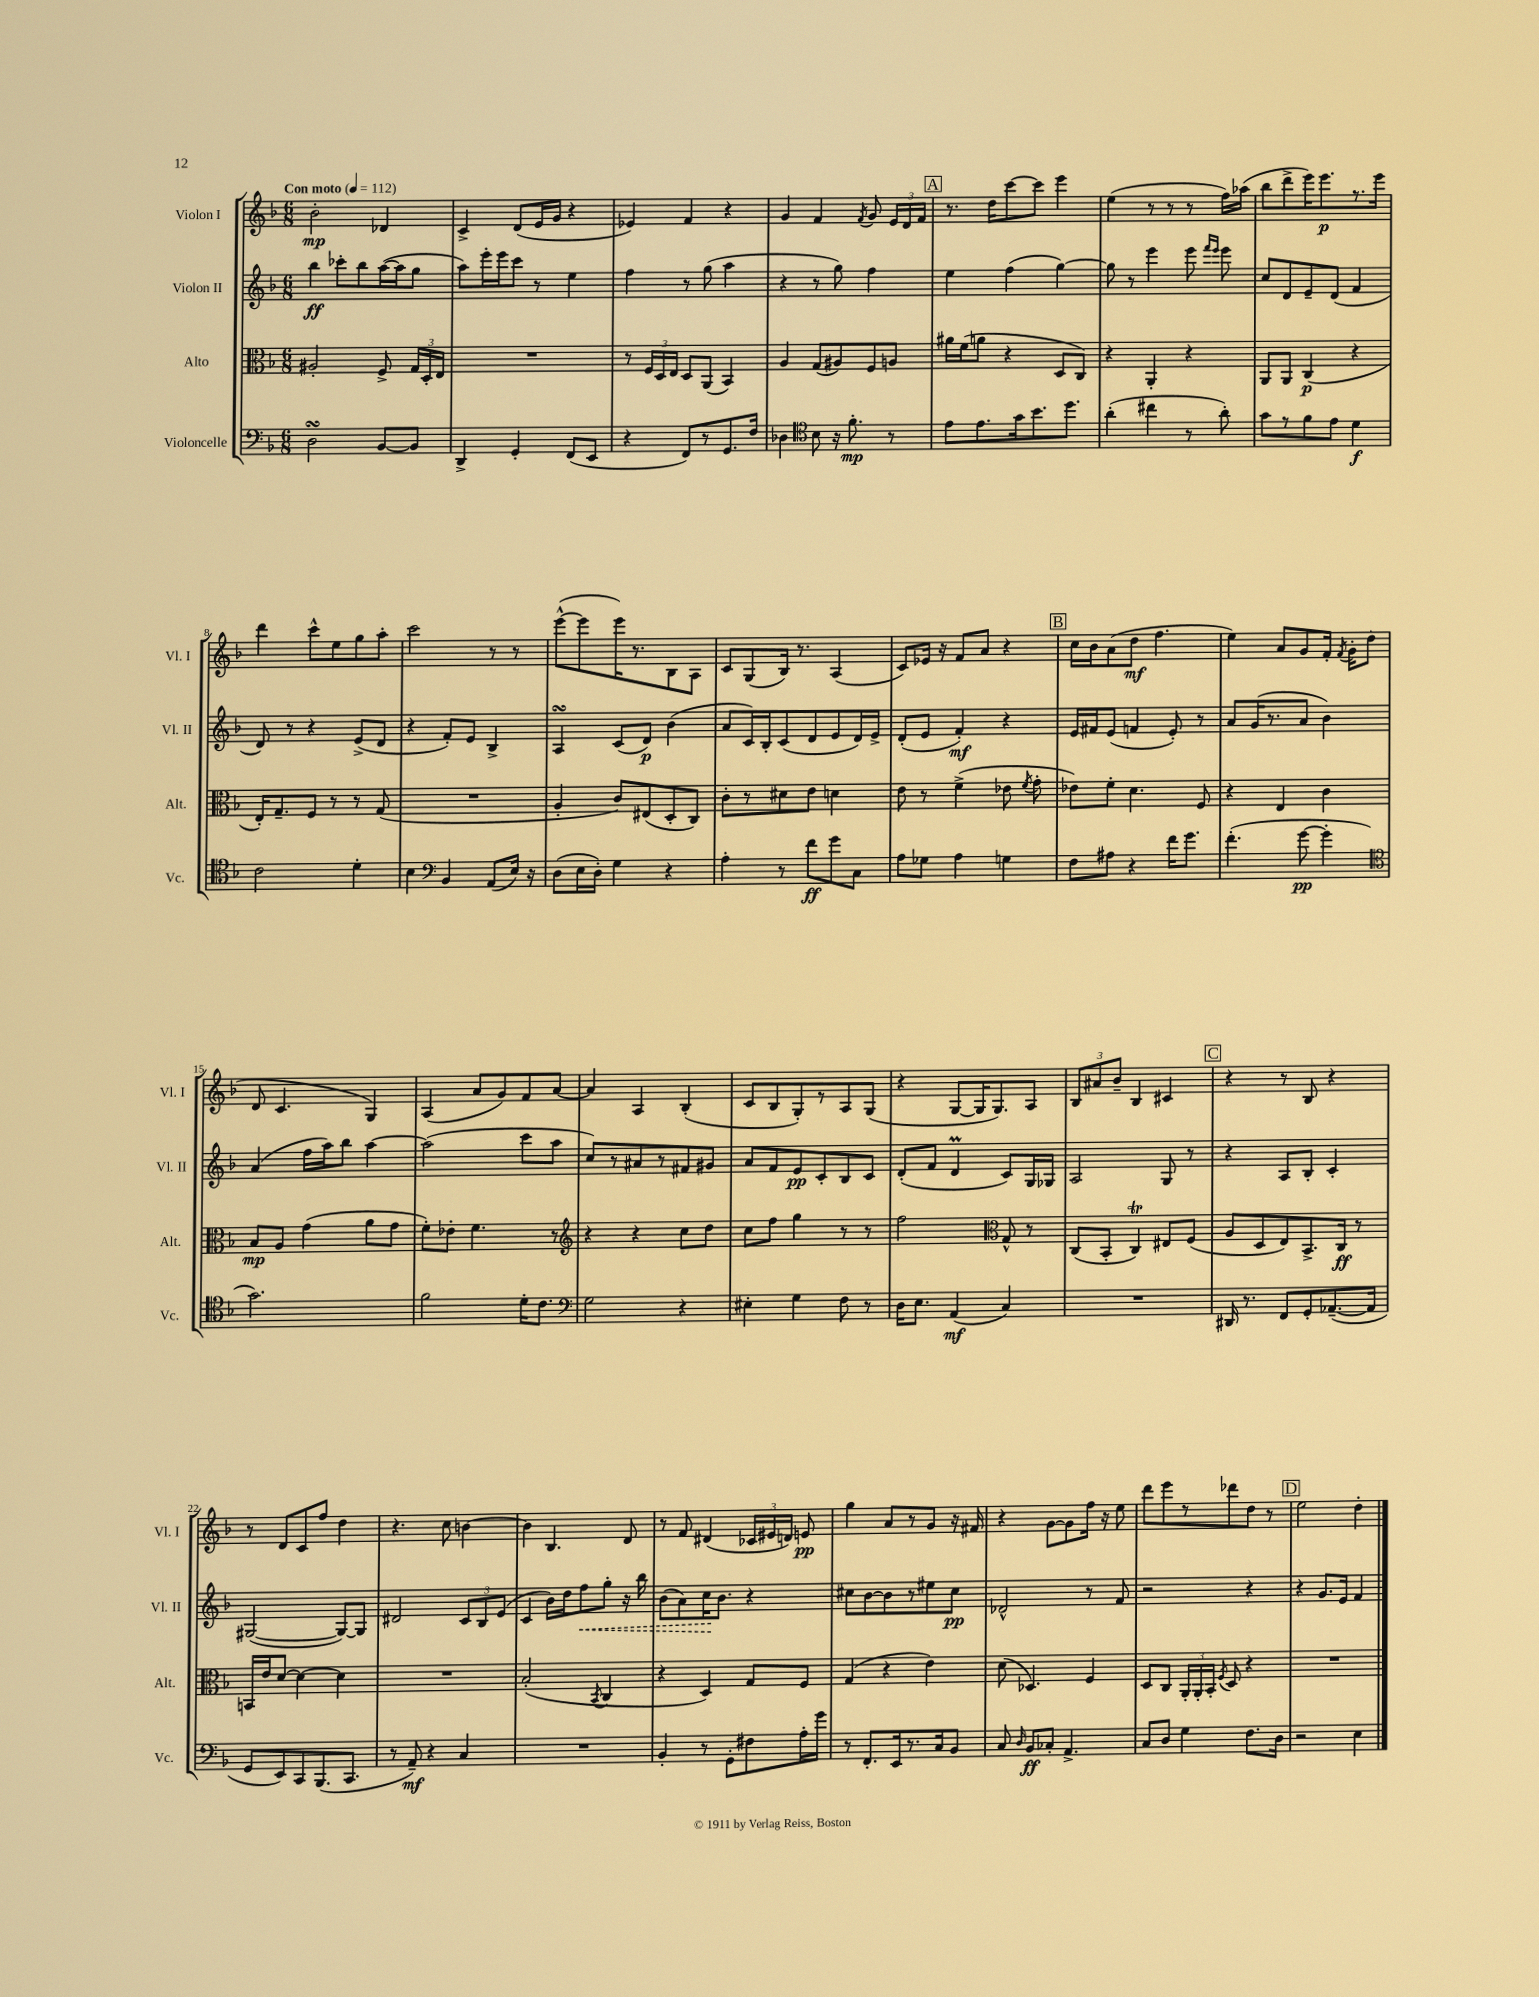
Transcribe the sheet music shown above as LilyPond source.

<<
\new StaffGroup <<
\new Staff = "s0" \with { instrumentName = "Violon I" shortInstrumentName = "Vl. I" } {
    \clef treble \key f \major \numericTimeSignature \time 6/8 \tempo "Con moto" 4 = 112
    \autoBeamOff bes'2-.\mp des'4 |
    c'4-> d'8[( e'16 g'16] r4 |
    ees'4) f'4 r4 |
    g'4 f'4 \acciaccatura { f'8 } g'8 \tuplet 3/2 { e'16[ d'16 f'16] } |
    \mark \markup { \box "A" } r8. d''16[ c'''8~ c'''8] e'''4 |
    e''4( r8 r8 r8 f''16[) aes''16]( |
    bes''8[ d'''8-> e'''16) e'''8.\p r8. e'''16] |
    d'''4 c'''8[-^ e''8 g''8 a''8]-. |
    c'''2 r8 r8 |
    e'''8[~-^( e'''8 e'''16) r8. bes8 a8] |
    c'8[ g8( bes16]) r8. a4( |
    c'8[) ees'16] r16 f'8[ a'8] r4 |
    \mark \markup { \box "B" } c''16[ bes'16 a'8( d''8]\mf f''4. |
    e''4) a'8[ g'8 f'16]-. \acciaccatura { f'8 } g'16[-. d''8]( |
    d'8 c'4. g4) |
    a4( a'8[ g'8) f'8 a'8]~ |
    a'4 a4 bes4-.( |
    c'8[ bes8 g8-.) r8 a8 g8]( |
    r4 g8[~ g16 g8.) a8] |
    \tuplet 3/2 { bes8[ ais'8 bes'8]-- } bes4 cis'4 |
    \mark \markup { \box "C" } r4 r8 bes8 r4 |
    r8 d'8[ c'8 f''8] d''4 |
    r4. c''8 b'4~ |
    b'4 bes4. d'8 |
    r8 f'8 dis'4( \tuplet 3/2 { ces'16[ eis'16 d'16]) } e'8\pp |
    g''4 a'8[ r8 g'8] r16 fis'16 |
    r4 g'8[~ g'8 f''16] r16 e''8 |
    d'''8[ e'''8 r8 des'''8 d''8] r8 |
    \mark \markup { \box "D" } e''2 d''4-. \bar "|." |
}
\new Staff = "s1" \with { instrumentName = "Violon II" shortInstrumentName = "Vl. II" } {
    \clef treble \key f \major \numericTimeSignature \time 6/8
    \autoBeamOff bes''4\ff ces'''8[-. bes''8 a''16~( a''16 g''8] |
    a''8[) e'''16-. e'''16 c'''8] r8 e''4 |
    f''4 r8 g''8( a''4 |
    r4 r8 g''8) f''4 |
    \mark \markup { \box "A" } e''4 f''4( g''4~) |
    g''8 r8 e'''4 e'''8 \grace { f'''16[ e'''16] } e'''8 |
    c''8[ d'8 e'8-- d'8]( f'4 |
    d'8) r8 r4 e'8[->( d'8] |
    r4 f'8[-.) e'8] bes4-> |
    a4\turn c'8[( d'8]\p) bes'4( |
    a'8[ c'16) bes16-. c'8( d'8 e'8 d'16) e'16]-> |
    d'8[-.( e'8] f'4-.\mf) r4 |
    \mark \markup { \box "B" } e'16[ fis'16 e'8]( f'4 e'8-.) r8 |
    a'8[ g'16( r8. a'8] bes'4) |
    a'4( f''16[ a''16) bes''8] a''4~ |
    a''2( c'''8[ a''8] |
    c''8[) r8 ais'8 r8 fis'8 gis'8] |
    a'8[ f'8 e'8\pp c'8-. bes8 c'8] |
    d'8[-.( f'8] d'4\prall c'8[) g16 ges16] |
    a2 g8 r8 |
    \mark \markup { \box "C" } r4 a8[ bes8]-. c'4-. |
    gis2~( gis8[~) gis8] |
    dis'2 \tuplet 3/2 { c'8[ bes8 e'8]( } |
    c'4 bes'16[) d''16 \once \override Hairpin.style = #'dashed-line f''8\< g''8]-. r16 bes''16 |
    bes'8[( a'8) c''16\! bes'8.] r4 |
    cis''8[ bes'8~ bes'8 r8 eis''8 cis''8]\pp |
    des'2-^ r8 f'8 |
    r2 r4 |
    \mark \markup { \box "D" } r4 g'8.[ e'16] f'4 \bar "|." |
}
\new Staff = "s2" \with { instrumentName = "Alto" shortInstrumentName = "Alt." } {
    \clef alto \key f \major \numericTimeSignature \time 6/8
    \autoBeamOff ais2-. f8-> \tuplet 3/2 { g16[ d16-. e16] } |
    R2. |
    r8 \tuplet 3/2 { f16[ d16 e16] } d8[ a,8]( bes,4) |
    a4 g8[( ais8) f8 a8] |
    \mark \markup { \box "A" } ais'16[ f'16( a'8] r4 d8[ c8]) |
    r4 a,4-. r4 |
    a,8[ a,8] c4\p( r4 |
    e16[-.) g8.-- f8] r8 r8 g8( |
    R2. |
    a4-. c'8[) eis8( d8-. c8]) |
    c'8[-. r8 dis'8 e'8] d'4 |
    e'8 r8 f'4->( ees'8 \acciaccatura { f'8 } g'8-. |
    \mark \markup { \box "B" } ees'8[) f'8]-. d'4. f8 |
    r4 e4 c'4 |
    bes8[\mp a8] g'4( a'8[ g'8] |
    f'8[-.) ees'8]-. f'4. r8 |
    \clef treble r4 r4 c''8[ d''8] |
    c''8[ f''8] g''4 r8 r8 |
    f''2 \clef alto g8-^ r8 |
    c8[( bes,8]-. c4\trill) eis8[ f8]( |
    \mark \markup { \box "C" } a8[ d8 e8) bes,8.-> c16]\ff r8 |
    b,16[ e'16 d'8]~ d'4~ d'4 |
    R2. |
    bes2-.( \acciaccatura { bes,8 } c4 |
    r4 d4) g8[ f8] |
    g4( r4 e'4) |
    d'8( des4.) f4 |
    d8[ c8] \tuplet 3/2 { a,16[-. a,16-. bes,16]-. } \acciaccatura { f8 } d8 r4 |
    \mark \markup { \box "D" } R2. \bar "|." |
}
\new Staff = "s3" \with { instrumentName = "Violoncelle" shortInstrumentName = "Vc." } {
    \clef bass \key f \major \numericTimeSignature \time 6/8
    \autoBeamOff d2\turn bes,8[~ bes,8] |
    d,4-> g,4-. f,8[( e,8] |
    r4 f,8[) r8 g,8. f16] |
    des4 \clef tenor bes8 r16 f'8.-.\mp r8 |
    \mark \markup { \box "A" } e'8[ e'8. g'16 bes'8. d''8.] |
    a'4-.( cis''4 r8 a'8-.) |
    g'8[ r8 f'8 e'8] d'4\f |
    c'2 d'4-. |
    bes4 \clef bass bes,4 a,8[( e16]) r16 |
    d8[( e16 d16]-.) g4 r4 |
    a4-. r8 f'8[\ff g'8 c8] |
    a8[ ges8] a4 g4 |
    \mark \markup { \box "B" } f8[ ais8] r4 f'16[ g'8.] |
    f'4.-.( g'8~\pp g'4-. |
    \clef tenor g'2.) |
    f'2 d'16[-. c'8.] |
    \clef bass g2 r4 |
    eis4-. g4 f8 r8 |
    d16[ e8.] a,4\mf( c4) |
    R2. |
    \mark \markup { \box "C" } dis,16 r8. f,8[ g,8-. aes,8.~--( aes,16] |
    g,8[ e,8) c,8 bes,,8.( c,8.] |
    r8 a,8--\mf) r4 c4 |
    R2. |
    bes,4-. r8 g,8[-. fis8 a16-. g'16] |
    r8 f,8.[-. e,16 r8. c16 bes,8] |
    c8 \grace { d16 } bes,8[\ff ces8]-. a,4.-> |
    c8[ d8] g4 f8.[ d16] |
    \mark \markup { \box "D" } r2 e4 \bar "|." |
}
>>
>>
